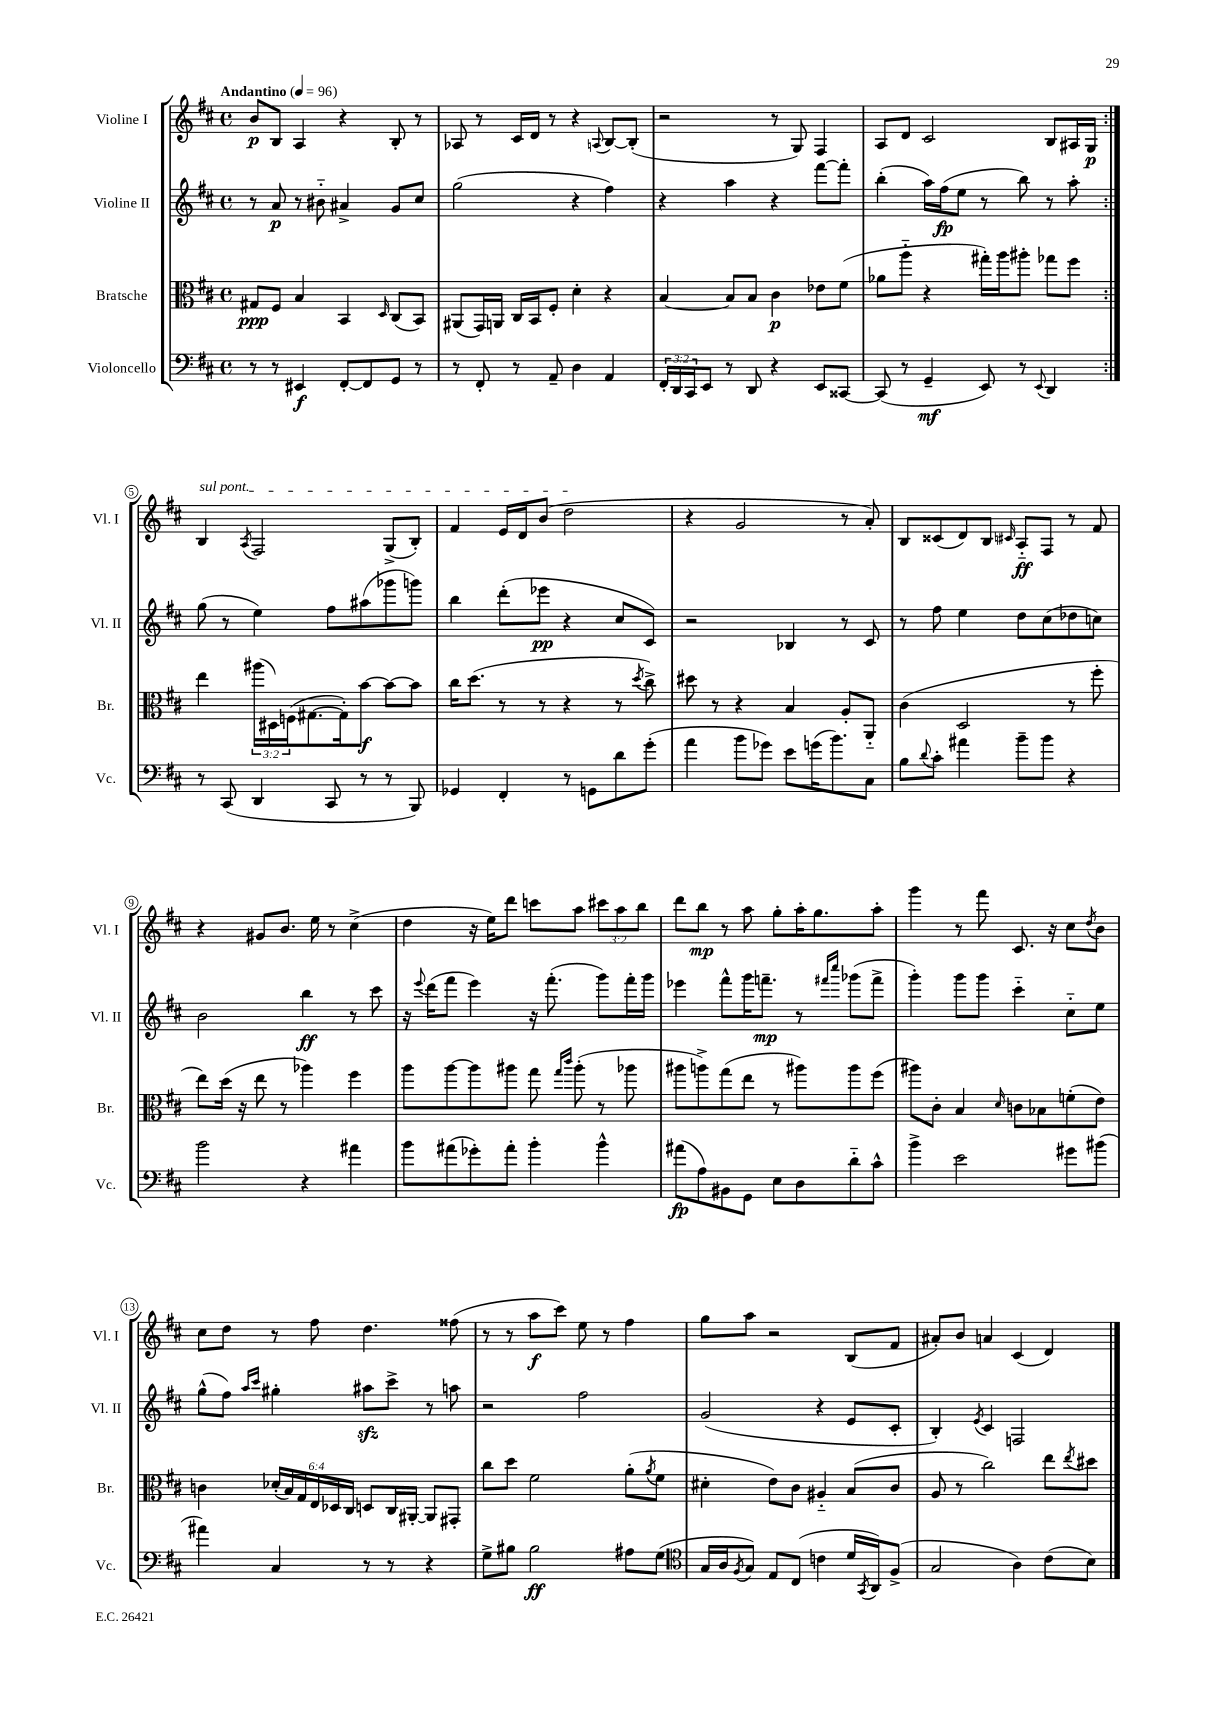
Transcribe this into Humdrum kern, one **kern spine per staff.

**kern	**kern	**kern	**kern
*staff4	*staff3	*staff2	*staff1
*clefF4	*clefC3	*clefG2	*clefG2
*k[f#c#]	*k[f#c#]	*k[f#c#]	*k[f#c#]
*M4/4	*M4/4	*M4/4	*M4/4
*met(c)	*met(c)	*met(c)	*met(c)
*MM96	*MM96	*MM96	*MM96
8r	8G#	8r	8b
8r	8F#	8a	8B
4EE#	4B	8r	4A
.	.	8b#'~	.
[8FF#'	4BB	4a#^	4r
8FF#]	.	.	.
.	16qqD	.	.
8GG	(8C#	8g	8B'
8r	8BB)	8cc#	8r
=	=	=	=
8r	(8AA#	(2gg	8A-
8FF#'	16GG)	.	8r
.	16AA	.	.
8r	16C#	.	16c#
.	16BB	.	16d
8AA~	8F#'	.	8r
4D	4d'	4r	4r
.	.	.	8qqA
4AA	4r	4ff#)	[8B
.	.	.	(8B']
=	=	=	=
24FF#'	[4B	4r	2r
24DD	.	.	.
24CC#	.	.	.
8EE	.	.	.
8r	8B]	4aa	.
8DD	8B	.	.
4r	4c#	4r	8r
.	.	.	8G)
8EE	8e-	[8fff#	4F#
[8CC##	(8f#	8fff#']	.
=	=	=	=
(8CC##]	8a-	(4bb'	8A
8r	8aa'~	.	8d
4GG~	4r	16aa)	2c#
.	.	(16ff#	.
.	.	8ee	.
8EE)	16gg#')	8r	.
.	16aa	.	.
8r	8aa#'	8bb)	.
8qqEE	.	.	.
4DD	8gg-	8r	8B
.	8ff#	8aa'	16A#
.	.	.	16G
=:|!	=:|!	=:|!	=:|!
8r	4ee	(8gg	4B
(8CC#	.	8r	.
.	.	.	8qA
4DD	(24aa#	4ee)	2F#
.	24D#)	.	.
.	(24F	.	.
.	[8.G#	.	.
8CC#	.	8ff#	.
.	16G#'])	.	.
8r	[8b	(8aa#	.
8r	8b_	8ggg-	(8G^
8BBB)	8b]	8ggg)	8B')
=	=	=	=
4GG-	16cc#	4bb	4f#
.	(8.dd	.	.
4FF#'	8r	(8ddd'	16e
.	.	.	16d
.	8r	8eee-	(8b
8r	4r	4r	2dd
8GG	.	.	.
8d	8r	8cc#	.
.	8qdd	.	.
(8g'	8cc#^)	8c#)	.
=	=	=	=
4a	8dd#	2r	4r
.	8r	.	.
8b	4r	.	2g
8g-)	.	.	.
8e	4B	4B-	.
(16g	.	.	.
8.b)	.	.	.
.	8A'	8r	8r
8C#	8AA'~	8c#	8a')
=	=	=	=
8B	(4c#	8r	8B
8qqd	.	.	.
8c#'	.	8ff#	(8c##
4a#	2D	4ee	8d)
.	.	.	8B
.	.	.	16qqc#
8b~	.	8dd	8A'~
8b	.	(8cc#	8F#
4r	8r	8dd-	8r
.	8ff#'	8cc)	8f#
=	=	=	=
2b	8ee)	2b	4r
.	(16dd	.	.
.	16r	.	.
.	8ee	.	8g#
.	8r	.	8.b
4r	4aa-)	4bb	.
.	.	.	16ee
.	.	.	8r
4a#	4ff#	8r	(4cc#^
.	.	8ccc#	.
=	=	=	=
8b	8aa	16r	4dd
.	.	8qqeee	.
.	.	(16ddd	.
(8a#	[8aa	8fff#	.
8g-')	8aa]	4eee)	16r
.	.	.	16ee)
8a#'	8aa#	.	8ddd
4b'	8gg	16r	8ccc
.	.	(8.fff#'	.
.	16qqgg	.	.
.	16qqccc#	.	.
.	(8aa#'	.	8aa
4b^^	8r	8ggg)	12ccc#
.	.	.	12aa
.	8aa-	16fff#'	.
.	.	.	12bb
.	.	16ggg	.
=	=	=	=
(8a#	8aa#	4eee-	8ddd
8A)	8aa^)	.	8bb
8BB#	(8gg	8fff#^^	8r
8GG	8ee	16ggg	8aa
.	.	8.fff~	.
8E	8r	.	8gg'
8D	8aa#)	8r	16aa'
.	.	.	8.gg
.	.	16qqfff#	.
.	.	16qqcccc#	.
8d'~	8aa#	(8ggg-	.
8c#^^	(8ff#	8fff#^	8aa'
=	=	=	=
4b^	8aa#)	4ggg')	4ggg
.	8c#'	.	.
2e	4B	8ggg	8r
.	.	8ggg	8fff#
.	16qqd	.	.
.	8c	4ccc#'~	8.c#
.	8B-	.	.
.	.	.	16r
8g#	(8f'	8cc#'~	8cc#
.	.	.	8qdd
(8b#	8e)	8ee	8b
=	=	=	=
4a#)	4c	(8gg^^	8cc#
.	.	8ff#)	8dd
.	.	16qqaa	.
.	.	16qqccc#	.
4C#	(24d-'	4gg#'	8r
.	24B)	.	.
.	24G	.	.
.	24E	.	8ff#
.	24D-	.	.
.	24C#	.	.
8r	8D	8aa#	4.dd
8r	16C#	8ccc#^	.
.	[16AA#'	.	.
4r	8AA#]	8r	.
.	8GG#'	8aa	(8ff##
=	=	=	=
8G^	8cc#	2r	8r
8B#	8dd	.	8r
2B#	2f#	.	8aa
.	.	.	8ccc#)
.	.	2ff#	8ee
.	.	.	8r
8A#	(8a'	.	4ff#
.	8qa	.	.
(8G	8f#	.	.
=	=	=	=
*clefC4	*	*	*
16G	4d#'	(2g	8gg
16A	.	.	.
8qF#	.	.	.
8G)	.	.	8aa
8E	8e)	.	2r
(8C#	8c#	.	.
4c	4A#'~	4r	.
16d	(8B	8e	(8B
8qGG	.	.	.
16AA)	.	.	.
(8F#^	8c#	8c#'	8f#
=	=	=	=
2G	8A	4B')	8a#')
.	8r	.	8b
.	.	8qe	.
.	2cc#)	4c#	4a
4A)	.	2F	(4c#
(8c#	8ee	.	4d)
.	8qee	.	.
8B)	8dd#	.	.
==	==	==	==
*-	*-	*-	*-
